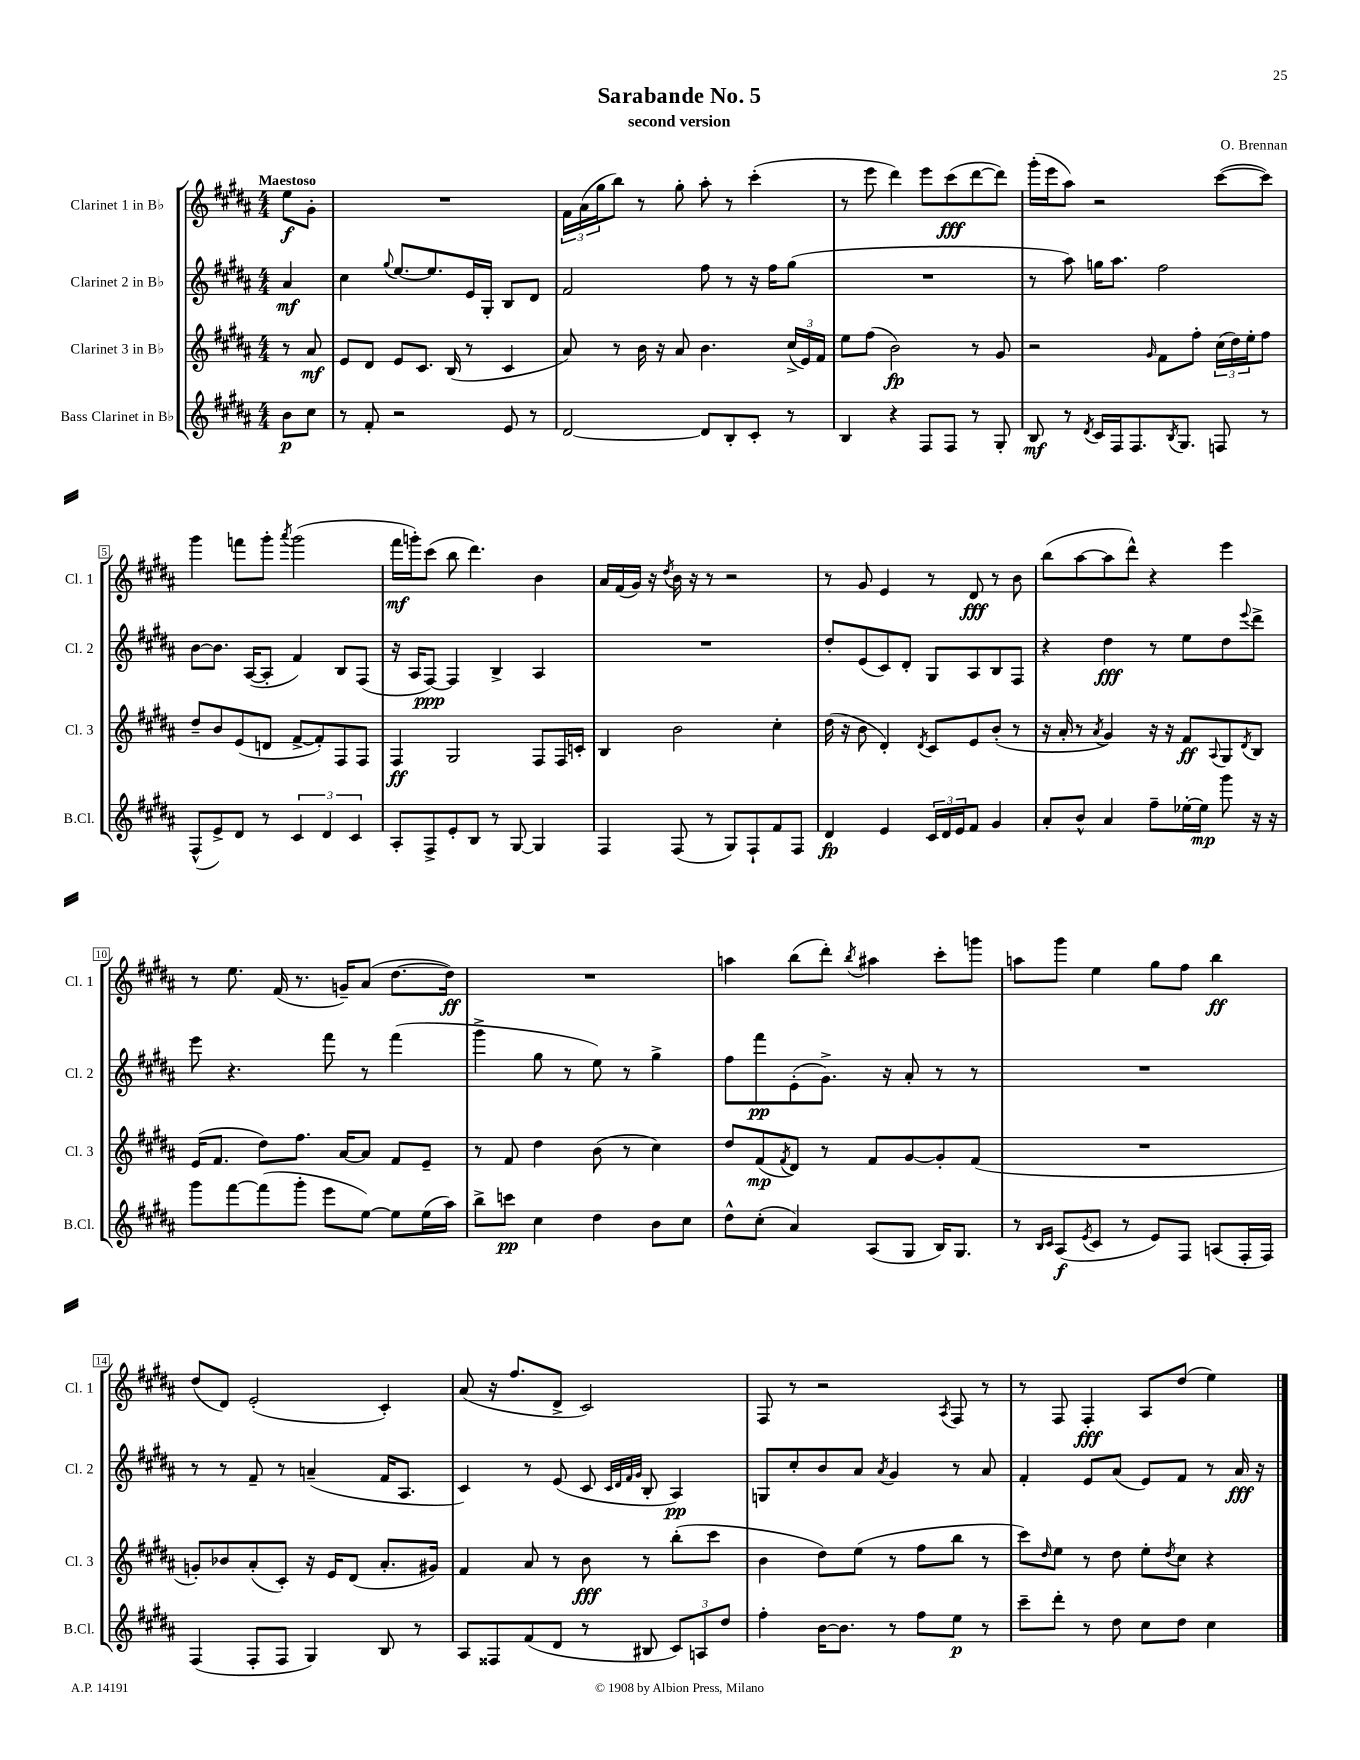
\header { title = "Sarabande No. 5" composer = "O. Brennan" subtitle = "second version" }
<<
\new StaffGroup <<
\new Staff = "s0" \with { instrumentName = "Clarinet 1 in Bb" shortInstrumentName = "Cl. 1" } {
    \clef treble \key b \major \numericTimeSignature \time 4/4 \partial 4 \tempo "Maestoso"
    e''8\f gis'8-. |
    R1 |
    \tuplet 3/2 { fis'16 ais'16( gis''16 } b''8) r8 gis''8-. ais''8-. r8 cis'''4-.( |
    r8 e'''8 dis'''4) e'''8 cis'''8\fff( dis'''8~ dis'''8) |
    gis'''16-.( e'''16 ais''8) r2 cis'''8~( cis'''8) |
    gis'''4 f'''8 gis'''8-. \acciaccatura { ais'''8 } gis'''2( |
    fis'''16\mf g'''16-.) cis'''8( b''8 dis'''4.) b'4 |
    ais'16 fis'16( gis'16) r16 \acciaccatura { dis''8 } b'16 r16 r8 r2 |
    r8 gis'8 e'4 r8 dis'8\fff r8 b'8 |
    b''8( ais''8~ ais''8 dis'''8-^) r4 e'''4 |
    r8 e''8. fis'16( r8. g'16--) ais'8( dis''8.~ dis''16\ff) |
    R1 |
    a''4 b''8( dis'''8-.) \acciaccatura { b''8 } ais''4 cis'''8-. g'''8 |
    a''8 gis'''8 e''4 gis''8 fis''8 b''4\ff |
    dis''8( dis'8) e'2-.( cis'4-.) |
    ais'8( r16 fis''8. dis'8-> cis'2) |
    fis8 r8 r2 \acciaccatura { ais8 } fis8 r8 |
    r8 fis8 fis4-.\fff ais8 dis''8( e''4) \bar "|." |
}
\new Staff = "s1" \with { instrumentName = "Clarinet 2 in Bb" shortInstrumentName = "Cl. 2" } {
    \clef treble \key b \major \numericTimeSignature \time 4/4 \partial 4
    ais'4\mf |
    cis''4 \appoggiatura { gis''8 } e''8.~ e''8. e'16 gis16-. b8 dis'8 |
    fis'2 fis''8 r8 r16 fis''16 gis''8( |
    R1 |
    r8 ais''8) g''16 ais''8. fis''2 |
    b'8~ b'8. ais16~( ais8-. fis'4) b8 fis8( |
    r16 ais16 fis8~\ppp) fis4 b4-> ais4 |
    R1 |
    dis''8-. e'8( cis'8) dis'8-. gis8 ais8 b8 fis8 |
    r4 dis''4\fff r8 e''8 dis''8 \appoggiatura { e'''8 } dis'''8-> |
    e'''8 r4. fis'''8 r8 fis'''4( |
    gis'''4-> gis''8 r8 e''8) r8 gis''4-> |
    fis''8 fis'''8\pp e'8-.( gis'8.->) r16 ais'8-. r8 r8 |
    R1 |
    r8 r8 fis'8-- r8 a'4--( fis'16 ais8. |
    cis'4) r8 e'8( cis'8 \grace { cis'32 dis'32 fis'32 gis'32 } b8-. ais4\pp) |
    g8 cis''8-. b'8 ais'8 \acciaccatura { ais'8 } gis'4 r8 ais'8 |
    fis'4-. e'8 ais'8( e'8) fis'8 r8 ais'16\fff r16 \bar "|." |
}
\new Staff = "s2" \with { instrumentName = "Clarinet 3 in Bb" shortInstrumentName = "Cl. 3" } {
    \clef treble \key b \major \numericTimeSignature \time 4/4 \partial 4
    r8 ais'8\mf |
    e'8 dis'8 e'8 cis'8. b16( r8 cis'4 |
    ais'8) r8 b'16 r16 ais'8 b'4. \tuplet 3/2 { cis''16->( e'16) fis'16 } |
    e''8 fis''8( b'2\fp) r8 gis'8 |
    r2 \grace { gis'16 } fis'8 fis''8-. \tuplet 3/2 { cis''16( dis''16) e''16-. } fis''8 |
    dis''8-- b'8 e'8( d'8 fis'8~-> fis'8-.) fis8 fis8 |
    fis4\ff gis2 fis8 fis16 c'16-. |
    b4 b'2 cis''4-. |
    dis''16( r16 b'8 dis'4-.) \acciaccatura { dis'8 } cis'8 e'8 b'8-.( r8 |
    r16 ais'16-. r8 \acciaccatura { ais'8 } gis'4) r16 r16 fis'8\ff \appoggiatura { ais8 } gis8 \acciaccatura { dis'8 } b8 |
    e'16( fis'8. dis''8) fis''8. ais'16~ ais'8 fis'8 e'8-- |
    r8 fis'8 dis''4 b'8( r8 cis''4) |
    dis''8 fis'8\mp( \acciaccatura { fis'8 } dis'8) r8 fis'8 gis'8~ gis'8-. fis'8( |
    R1 |
    g'8-.) bes'8 ais'8-.( cis'8-.) r16 e'16 dis'8( ais'8.-. gis'16) |
    fis'4 ais'8 r8 b'8\fff r8 b''8-.( cis'''8 |
    b'4 dis''8) e''8( r8 fis''8 b''8 r8 |
    cis'''8) \grace { dis''16 } e''8 r8 dis''8 e''8-. \acciaccatura { dis''8 } cis''8 r4 \bar "|." |
}
\new Staff = "s3" \with { instrumentName = "Bass Clarinet in Bb" shortInstrumentName = "B.Cl." } {
    \clef treble \key b \major \numericTimeSignature \time 4/4 \partial 4
    b'8\p cis''8 |
    r8 fis'8-. r2 e'8 r8 |
    dis'2~ dis'8 b8-. cis'8-. r8 |
    b4 r4 fis8 fis8 r8 gis8-. |
    b8\mf r8 \acciaccatura { dis'8 } cis'16 fis16 fis8. \acciaccatura { b8 } gis8. f8 r8 |
    fis8-^( e'8->) dis'8 r8 \tuplet 3/2 { cis'4 dis'4 cis'4 } |
    ais8-. fis8-> e'8-. b8 r8 gis8~ gis4 |
    fis4 fis8( r8 gis8) fis8-! fis'8 fis8 |
    dis'4\fp e'4 \tuplet 3/2 { cis'16 dis'16 e'16 } fis'8 gis'4 |
    ais'8-. b'8-^ ais'4 fis''8-- ees''16~-. ees''16\mp gis'''8 r16 r16 |
    gis'''8 fis'''8~ fis'''8( gis'''8-. e'''8 e''8~) e''8 e''16( ais''16) |
    b''8-> c'''8\pp cis''4 dis''4 b'8 cis''8 |
    dis''8-^ cis''8-.( ais'4) ais8( gis8 b16) gis8. |
    r8 \grace { b16 cis'16 } ais8\f( \acciaccatura { e'8 } cis'8 r8 e'8) fis8 a8( fis16-. fis16) |
    fis4( fis8-. fis8 gis4) b8 r8 |
    ais8 fisis8 fis'8( dis'8 r8 bis8 \tuplet 3/2 { cis'8) a8 dis''8 } |
    fis''4-. b'16~ b'8. r8 fis''8 e''8\p r8 |
    cis'''8-- dis'''8-. r8 dis''8 cis''8 dis''8 cis''4 \bar "|." |
}
>>
>>
\layout { \context { \Score \override BarNumber.stencil = #(make-stencil-boxer 0.1 0.3 ly:text-interface::print) } }
